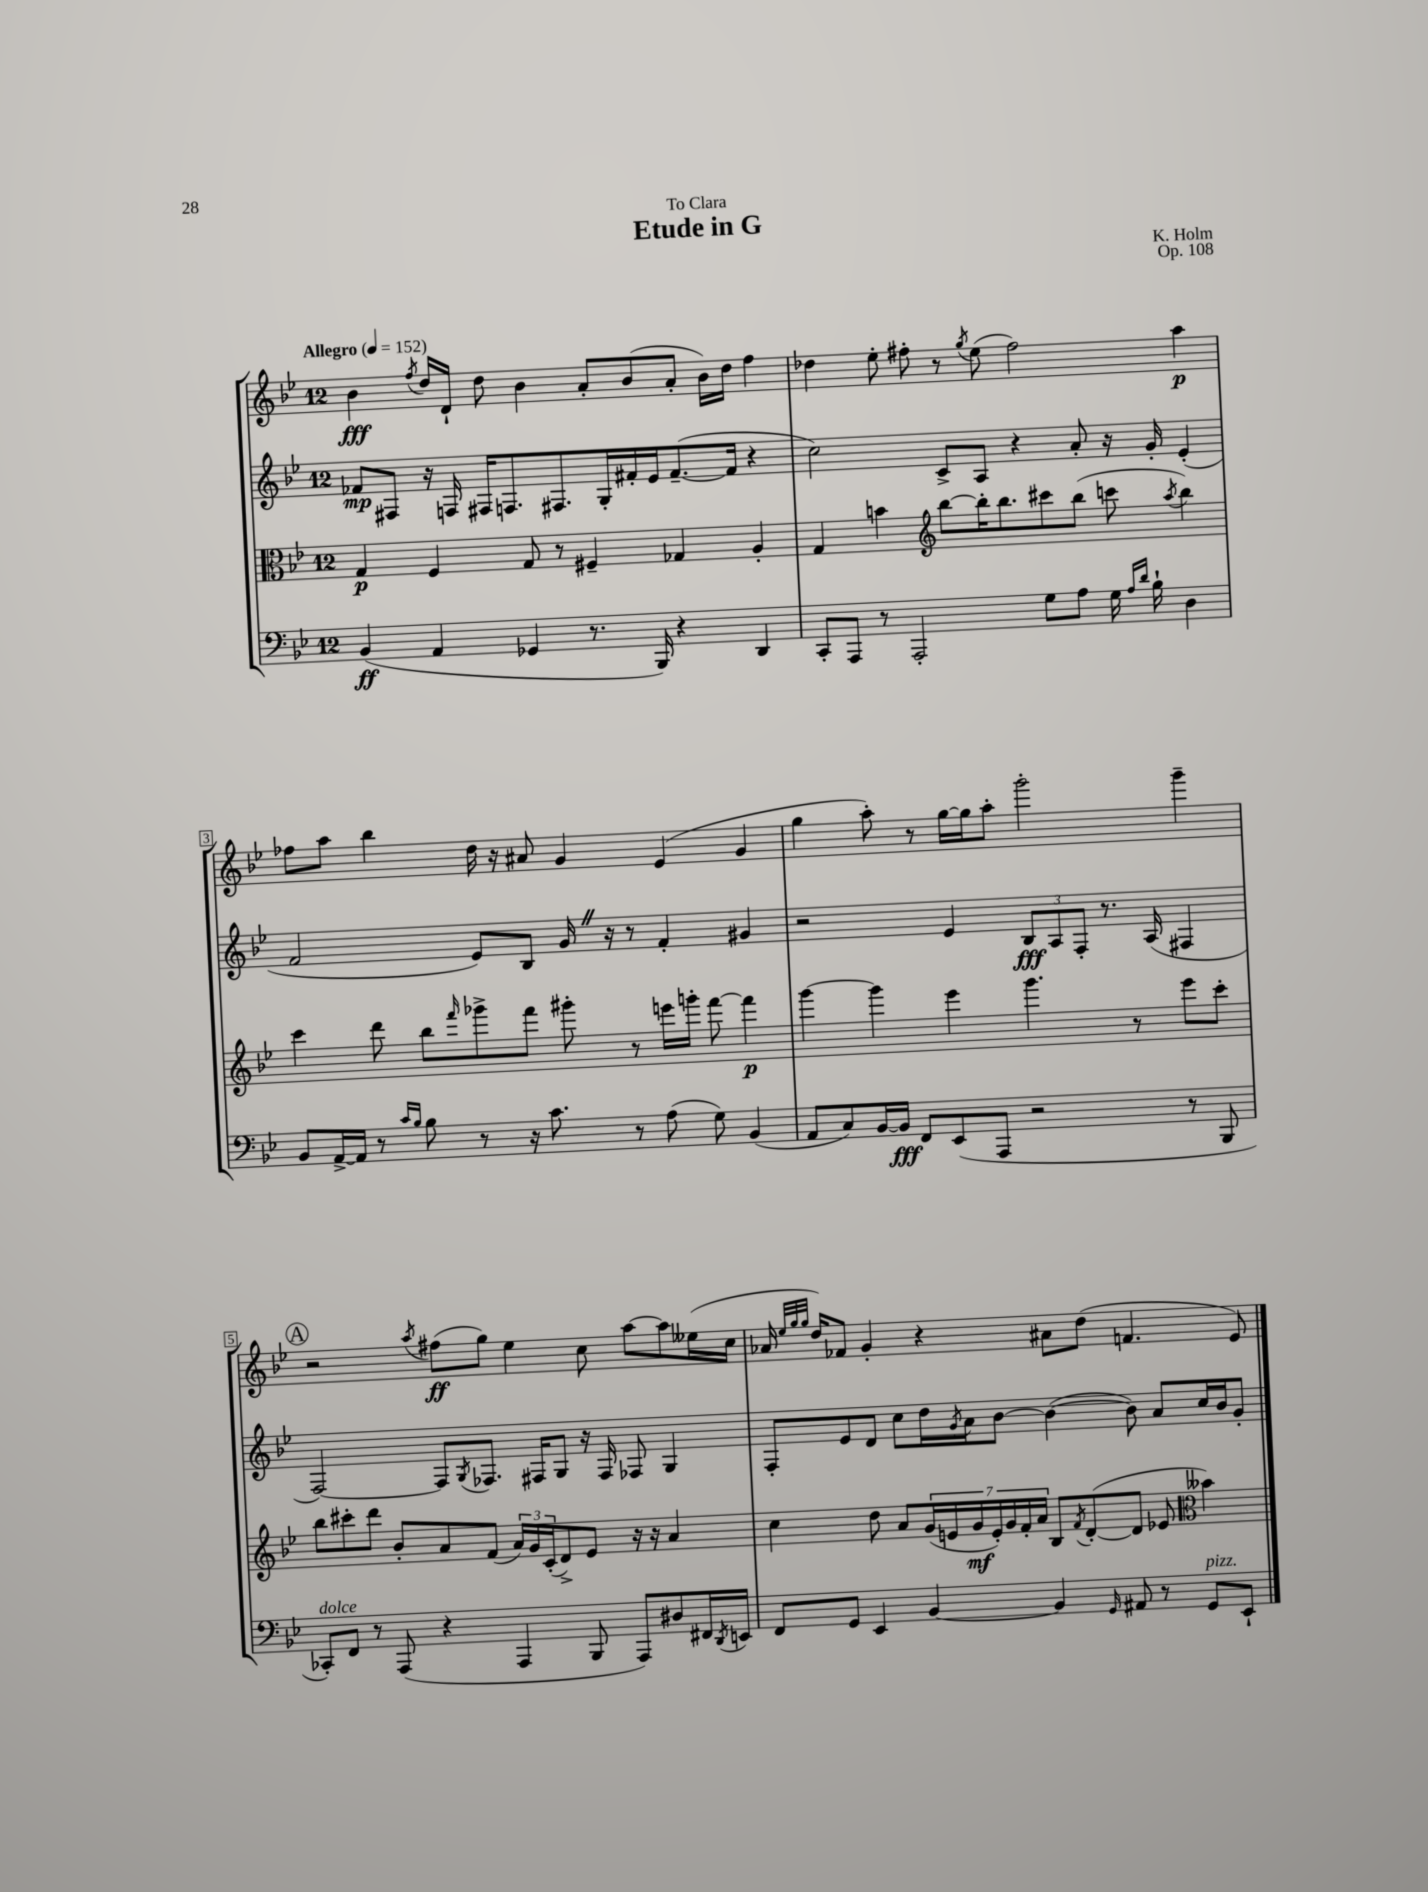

**kern	**dynam	**kern	**dynam	**kern	**dynam	**kern	**dynam
*part4	*part4	*part3	*part3	*part2	*part2	*part1	*part1
*staff4	*staff4	*staff3	*staff3	*staff2	*staff2	*staff1	*staff1
*clefF4	*	*clefC3	*	*clefG2	*	*clefG2	*
*k[b-e-]	*	*k[b-e-]	*	*k[b-e-]	*	*k[b-e-]	*
*M12/8	*	*M12/8	*	*M12/8	*	*M12/8	*
*MM152	*	*MM152	*	*MM152	*	*MM152	*
=1	=1	=1	=1	=1	=1	=1	=1
!	!	!	!	!	!	!LO:TX:a:B:t=Allegro	!
(4BB-/	ff	4G/	p	8f-X/L	mp	4b-\	fff
.	.	.	.	8F#X/J	.	.	.
.	.	.	.	.	.	8qff/	.
4AA/	.	4F/	.	16r	.	16dd/LL	.
.	.	.	.	16Fn/	.	16d`/JJ	.
.	.	.	.	16F#X/KL	.	8dd\	.
.	.	.	.	8.Fn/	.	.	.
4GG-X/	.	8G/	.	.	.	4b-\	.
.	.	8r	.	8.F#X/	.	.	.
8.r	.	4F#X~/	.	.	.	8a'/L	.
.	.	.	.	16G'/L	.	.	.
.	.	.	.	16f#X'/	.	(8b-/	.
16BBB-/)	.	.	.	16e-/J	.	.	.
4r	.	4G-X/	.	([8.f#~/	.	8a'/J	.
.	.	.	.	.	.	16b-\LL)	.
.	.	.	.	16f#/Jk]	.	16dd\JJ	.
4DD/	.	4A'/	.	4r	.	4ff\	.
=2	=2	=2	=2	=2	=2	=2	=2
8CC'/L	.	4G/	.	2cc\)	.	4dd-X\	.
8AAA/J	.	.	.	.	.	.	.
8r	.	4bn\	.	.	.	8ee-'\	.
2AAA'/	.	.	.	.	.	8ff#X'\	.
*	*	*clefG2	*	*	*	*	*
.	.	[8bb-\L	.	8c^/L	.	8r	.
.	.	.	.	.	.	8qgg/	.
.	.	16bb-'\K]	.	8A/J	.	(8ee-\	.
.	.	8.bb-\	.	.	.	.	.
.	.	.	.	4r	.	2ff#\)	.
8G\L	.	8ccc#X\	.	.	.	.	.
8A\J	.	(8bb-\J	.	8a'/	.	.	.
16G\	.	8cccn\	.	16r	.	.	.
16qqA/LL	.	.	.	.	.	.	.
16qqd/JJ	.	.	.	.	.	.	.
16B-`\	.	.	.	16g'/	.	.	.
.	.	8qaa/	.	.	.	.	.
4D\	.	4bb-\)	.	(4e-'/	.	4aa\	p
!!LO:LB:g=z
=3	=3	=3	=3	=3	=3	=3	=3
8BB-/L	.	4ccc\	.	2f/	.	8ff-X\L	.
[16AA^/L	.	.	.	.	.	8aa\J	.
16AA/JJ]	.	.	.	.	.	.	.
8r	.	8ddd\	.	.	.	4bb-\	.
16qqc/LL	.	.	.	.	.	.	.
16qqB-/JJ	.	.	.	.	.	.	.
8B-\	.	8bb-\L	.	.	.	.	.
.	.	16qqfff/	.	.	.	.	.
8r	.	8ggg-X^\	.	8e-/L)	.	16dd\	.
.	.	.	.	.	.	16r	.
16r	.	8fff\J	.	8B-/J	.	8a#X/	.
8.c\	.	.	.	.	.	.	.
.	.	8ggg#X'\	.	16gZ/	.	4g/	.
.	.	.	.	16r	.	.	.
8r	.	8r	.	8r	.	.	.
(8A\	.	16eeen\LL	.	4f'/	.	(4e-/	.
.	.	16gggn'\JJ	.	.	.	.	.
8G\)	.	[8fff\	.	.	.	.	.
(4BB-/	.	4fff\]	p	4g#X/	.	4g/	.
=4	=4	=4	=4	=4	=4	=4	=4
8AA/L	.	[4ggg\	.	2r	.	4gg\	.
8C/)	.	.	.	.	.	.	.
[16BB-/L	.	4ggg\]	.	.	.	8aa'\)	.
16BB-/JJ]	fff	.	.	.	.	.	.
8FF/L	.	.	.	.	.	8r	.
(8EE-/	.	4eee-\	.	4e-/	.	[16gg\LL	.
.	.	.	.	.	.	16gg\J]	.
8AAA/J	.	.	.	.	.	8aa'\J	.
2r	.	4.ggg\	.	12B-/L	fff	2ggg'\	.
.	.	.	.	12A/	.	.	.
.	.	.	.	12F'/J	.	.	.
.	.	.	.	8.r	.	.	.
.	.	8r	.	.	.	.	.
.	.	.	.	(16A/	.	.	.
8r	.	8eee-\L	.	4F#X/	.	4ggg~\	.
8BBB-/	.	8ccc'\J	.	.	.	.	.
!!LO:LB:g=z
!!LO:REH:place=s1:t=A
=5	=5	=5	=5	=5	=5	=5	=5
!LO:TX:a:i:t=dolce	!	!	!	!	!	!	!
8CC-X'/L)	.	8bb-\L	.	[2F/)	.	2r	.
8FF/J	.	8ccc#X'\	.	.	.	.	.
8r	.	8ddd\J	.	.	.	.	.
(8AAA/	.	8b-'/L	.	.	.	.	.
.	.	.	.	.	.	8qaa/	.
4r	.	8a/	.	8F/L]	.	(8ff#X\L	ff
.	.	.	.	8qG/	.	.	.
.	.	(8f/J	.	8.F-X/J	.	8gg\J)	.
4AAA/	.	24a/LL)	.	.	.	4ee-\	.
.	.	24g/	.	.	.	.	.
.	.	.	.	16F#X/KL	.	.	.
.	.	(24c'/J	.	.	.	.	.
.	.	8d^/)	.	8G/J	.	.	.
8BBB-/	.	8e-/J	.	16r	.	8cc\	.
.	.	.	.	16F#/	.	.	.
8AAA/L)	.	16r	.	8F-X/	.	[8aa\L	.
.	.	16r	.	.	.	.	.
8D#X/	.	4a/	.	4G/	.	8aa\]	.
16FF#X/L	.	.	.	.	.	(16ee--X\L	.
8qDD/	.	.	.	.	.	.	.
16EEn/JJ	.	.	.	.	.	16cc\JJ	.
=6	=6	=6	=6	=6	=6	=6	=6
8FF/L	.	4cc\	.	8F'/L	.	16a-X/	.
.	.	.	.	.	.	32qqee-/LLL	.
.	.	.	.	.	.	32qqgg/	.
.	.	.	.	.	.	32qqgg/JJJ	.
.	.	.	.	.	.	16dd/KL)	.
8GG/J	.	.	.	8e-/	.	8f-X/J	.
4EE-/	.	8dd\	.	8d/J	.	4g'/	.
.	.	8a/L	.	8cc\L	.	.	.
[4BB-/	.	(28g/L	.	16dd\L	.	4r	.
.	.	28en/	.	.	.	.	.
.	.	.	.	8qg/	.	.	.
.	.	.	.	16a\J	.	.	.
.	.	28g/	mf	.	.	.	.
.	.	28e'/)	.	.	.	.	.
.	.	.	.	[8b-\J	.	.	.
.	.	28g/	.	.	.	.	.
.	.	28f'/	.	.	.	.	.
.	.	28a/JJ	.	.	.	.	.
4BB-/]	.	8B-/L	.	(4b-\_	.	8a#X\L	.
.	.	8qf/	.	.	.	.	.
.	.	([8d'/	.	.	.	(8dd\J	.
16qqGG/	.	.	.	.	.	.	.
8AA#X/	.	8d/J]	.	8b-\])	.	4.fn/	.
8r	.	8e-X/	.	8a/L	.	.	.
*	*	*clefC3	*	*	*	*	*
!LO:TX:a:i:t=pizz.	!	!	!	!	!	!	!
8GG/L	.	4b--X\)	.	16cc/L	.	.	.
.	.	.	.	16b-/J	.	.	.
8EE-`/J	.	.	.	8g'/J	.	8e-/)	.
==	==	==	==	==	==	==	==
*-	*-	*-	*-	*-	*-	*-	*-
